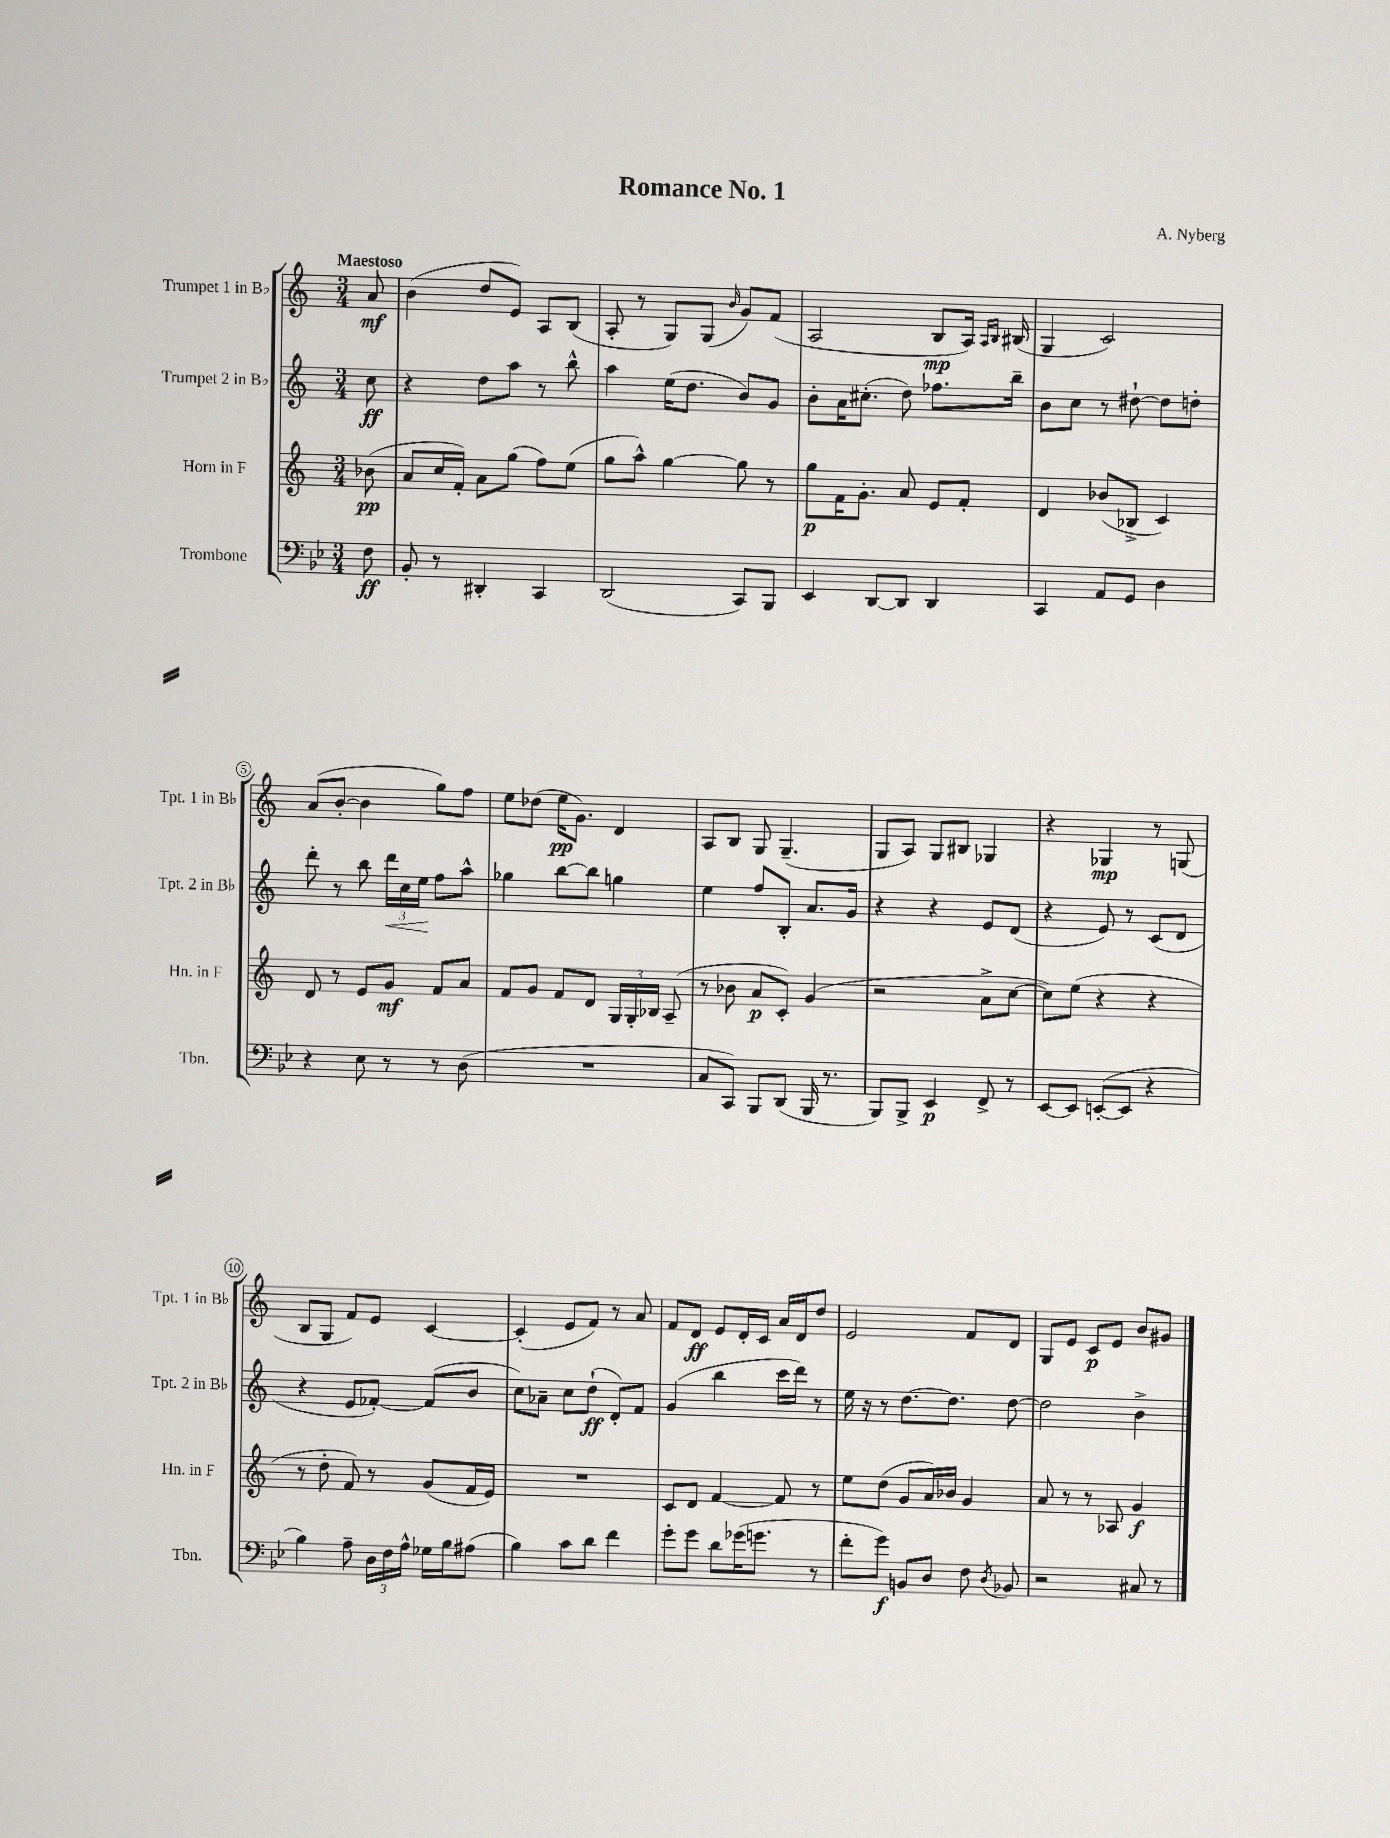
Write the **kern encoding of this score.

**kern	**kern	**kern	**kern
*staff4	*staff3	*staff2	*staff1
*clefF4	*clefG2	*clefG2	*clefG2
*k[b-e-]	*k[]	*k[]	*k[]
*M3/4	*M3/4	*M3/4	*M3/4
8F	(8b-	8cc	8a
=	=	=	=
8BB-'	8a	4r	(4b
8r	16cc	.	.
.	16f')	.	.
4DD#'	8a	8dd	8dd
.	(8gg	8aa	8e)
4CC	8ff)	8r	8A
.	(8ee	8bb^^	(8B
=	=	=	=
(2DD	8gg	4aa	8A'
.	8aa^^)	.	8r
.	[4gg	(16ee	8G)
.	.	8.dd	.
.	.	.	(8G
.	.	.	16qqb
8CC)	8gg]	8b)	8g)
8BBB-	8r	8g	(8f
=	=	=	=
4EE-	8gg	8b'	2A
.	16f	16a	.
.	8.g'	(8.cc#'	.
[8DD	.	.	.
8DD]	8a	8dd)	.
4DD	8e	8.ff-	8B
.	8f'	.	16A)
.	.	.	16qqA
.	.	.	16qqB
.	.	16bb~	(16B#
=	=	=	=
4CC	4d	8b	4G
.	.	8cc	.
8AA	(8b-	8r	2c)
8GG	8B-^	[8dd#`	.
4D	4c)	8dd#]	.
.	.	8dd'	.
=	=	=	=
4r	8d	8ddd'	(8a
.	8r	8r	[8b'
8E-	8e	8bb	4b]
8r	8g	24ddd	.
.	.	24cc	.
.	.	24ee	.
8r	8f	8ff	8gg)
(8D	8a	8aa^^	8ff
=	=	=	=
2.r	8f	4gg-	8ee
.	8g	.	(8dd-
.	8f	[8bb	16ee
.	.	.	8.g)
.	8d	8bb]	.
.	24G	4gg	4d
.	24G'	.	.
.	24B-	.	.
.	(8A~	.	.
=	=	=	=
8C	8r	4ee	8A
8CC)	8b-	.	8B
8BBB-	8a	8ff	8G
(8DD	8c')	8B'	(4.G~
16BBB-	(4g	8.a	.
8.r	.	.	.
.	.	16g	.
=	=	=	=
8BBB-)	2r	4r	8G
8BBB-^	.	.	8A)
4EE-	.	4r	8G
.	.	.	8B#
8FF^	8a^	8e	4G-
8r	[8cc	(8d	.
=	=	=	=
[8EE-	8cc])	4r	4r
8EE-]	(8ee	.	.
([8EE'	4r	8e)	4G-
8EE]	.	8r	.
4r	4r	(8c	8r
.	.	8d	(8G
=	=	=	=
4B-)	8r	4r	8B
.	8dd'	.	8G
8A~	8f)	8e	8f)
24D	8r	[8f-')	8e
24F	.	.	.
24A^^	.	.	.
16G-	(8g	(8f-]	[4c
16B-	.	.	.
(8A#	16f	8b	.
.	16e)	.	.
=	=	=	=
4B-)	2.r	8cc)	(4c']
.	.	8a-~	.
8c	.	8cc	8e
8d	.	(8dd`	8f)
4f	.	8d')	8r
.	.	8f	8a
=	=	=	=
8g'	8c	(4g	8f
8g	8d	.	8d
8d	[4f	4bb	8e
(16g-	.	.	16d'
8.g	.	.	16c
.	8f]	16ccc	16a
.	.	16ddd)	16d
8r	8r	8r	8dd
=	=	=	=
8f'	8ee	16ee	2e
.	.	16r	.
8g)	(8dd	8r	.
8BB	8g	[8.dd	.
8D	16a)	.	.
.	16b-	8.dd]	.
8F	4g	.	8f
8qD	.	.	.
8BB-	.	[8dd	8d
=	=	=	=
2r	8a	2dd]	8G
.	8r	.	8e
.	8r	.	8c
.	8A-	.	8e
8C#	4g	4b^	8b
8r	.	.	8g#
==	==	==	==
*-	*-	*-	*-
